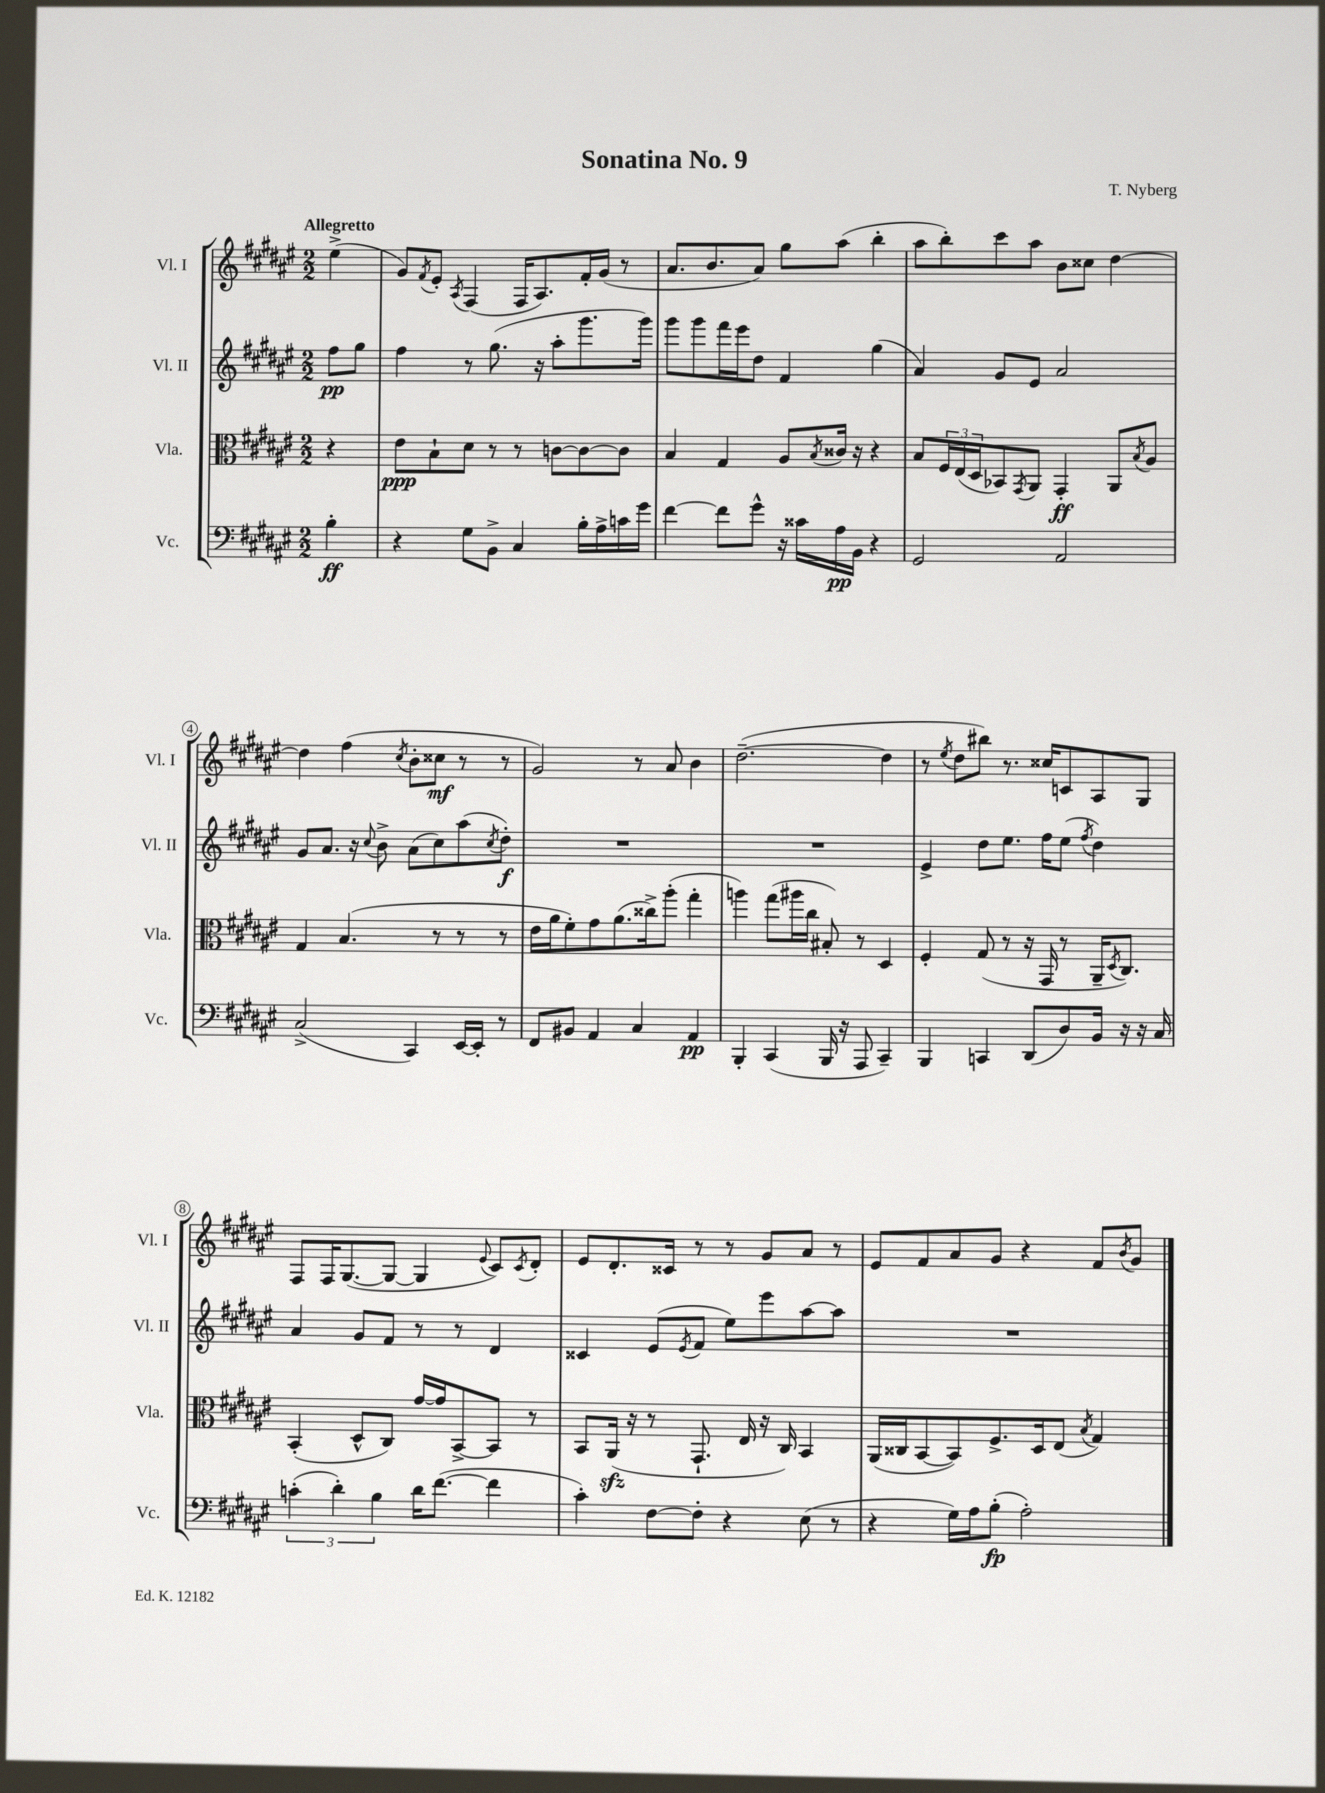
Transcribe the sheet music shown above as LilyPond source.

\header { title = "Sonatina No. 9" composer = "T. Nyberg" }
<<
\new StaffGroup <<
\new Staff = "s0" \with { instrumentName = "Vl. I" shortInstrumentName = "Vl. I" } {
    \clef treble \key fis \major \numericTimeSignature \time 2/2 \partial 4 \tempo "Allegretto"
    eis''4->( |
    gis'8) \acciaccatura { fis'8 } eis'8-. \acciaccatura { ais8 } fis4( fis16 ais8.) fis'16-. gis'16( r8 |
    ais'8. b'8. ais'8) gis''8 ais''8( b''4-. |
    ais''8 b''8-.) cis'''8 ais''8 b'8 cisis''8 dis''4~ |
    dis''4 fis''4( \acciaccatura { cis''8 } b'8-. cisis''8\mf r8 r8 |
    gis'2) r8 ais'8 b'4 |
    dis''2.~--( dis''4 |
    r8 \acciaccatura { eis''8 } dis''8 bis''8) r8. cisis''16 c'8 ais8 gis8 |
    fis8 fis16 gis8.~( gis8~ gis4 \appoggiatura { eis'8 } cis'8) \acciaccatura { cis'8 } dis'8-. |
    eis'8 dis'8.-. cisis'16 r8 r8 gis'8 ais'8 r8 |
    eis'8 fis'8 ais'8 gis'8 r4 fis'8 \acciaccatura { b'8 } gis'8 \bar "|." |
}
\new Staff = "s1" \with { instrumentName = "Vl. II" shortInstrumentName = "Vl. II" } {
    \clef treble \key fis \major \numericTimeSignature \time 2/2 \partial 4
    fis''8\pp gis''8 |
    fis''4 r8 gis''8.( r16 ais''8-. gis'''8. gis'''16) |
    gis'''8 gis'''8 fis'''16 eis'''16 dis''8 fis'4 gis''4( |
    ais'4) gis'8 eis'8 ais'2 |
    gis'8 ais'8. r16 \appoggiatura { cis''8 } b'8-> ais'8( cis''8) ais''8( \acciaccatura { cis''8 } dis''8-.\f) |
    R1 |
    R1 |
    eis'4-> dis''8 eis''8. fis''16 eis''8( \acciaccatura { fis''8 } dis''4) |
    ais'4 gis'8 fis'8 r8 r8 dis'4 |
    cisis'4 eis'8( \acciaccatura { eis'8 } fis'8 eis''8) eis'''8 ais''8~ ais''8 |
    R1 \bar "|." |
}
\new Staff = "s2" \with { instrumentName = "Vla." shortInstrumentName = "Vla." } {
    \clef alto \key fis \major \numericTimeSignature \time 2/2 \partial 4
    r4 |
    eis'8\ppp b8-! dis'8 r8 r8 c'8~ c'8~ c'8 |
    b4 gis4 ais8 \acciaccatura { b8 } cisis'16 r16 r4 |
    b8 \tuplet 3/2 { fis16 eis16( dis16 } bes,8) \acciaccatura { gis,8 } ais,8 gis,4-.\ff ais,8 \acciaccatura { b8 } ais8 |
    gis4 b4.( r8 r8 r8 |
    eis'16 ais'16 fis'8-.) gis'8 ais'8.( cisis''16->) ais''8-.( gis''4-. |
    a''4) gis''8( ais''16 cis''16 bis8-.) r8 dis4 |
    fis4-. gis8( r8 r16 gis,16 r8 ais,16-- \acciaccatura { dis8 } cis8.) |
    b,4-.( dis8-^ cis8) gis'16~ gis'16 b,8~-> b,8 r8 |
    b,8 ais,16\sfz( r16 r8 gis,8.-! eis16 r16 cis16) b,4 |
    ais,16( cisis16 b,8~ b,8) fis8.-> dis16 eis8( \acciaccatura { b8 } gis4) \bar "|." |
}
\new Staff = "s3" \with { instrumentName = "Vc." shortInstrumentName = "Vc." } {
    \clef bass \key fis \major \numericTimeSignature \time 2/2 \partial 4
    b4-.\ff |
    r4 gis8 b,8-> cis4 b16-. ais16-> c'16 gis'16 |
    fis'4~ fis'8 gis'8-^ r16 cisis'16 ais16\pp b,16 r4 |
    gis,2 ais,2 |
    cis2->( cis,4) eis,16~ eis,16-. r8 |
    fis,8 bis,8 ais,4 cis4 ais,4\pp |
    b,,4-. cis,4( b,,16 r16 ais,,8 cis,4--) |
    b,,4 c,4 dis,8( dis8) b,16 r16 r16 cis16 |
    \tuplet 3/2 { c'4-.( dis'4-.) b4 } dis'16 fis'8.~( fis'4 |
    cis'4-.) fis8~ fis8-. r4 eis8( r8 |
    r4 gis16) ais16 b8-.\fp( ais2-.) \bar "|." |
}
>>
>>
\layout { \context { \Score \override BarNumber.stencil = #(make-stencil-circler 0.1 0.3 ly:text-interface::print) } }
